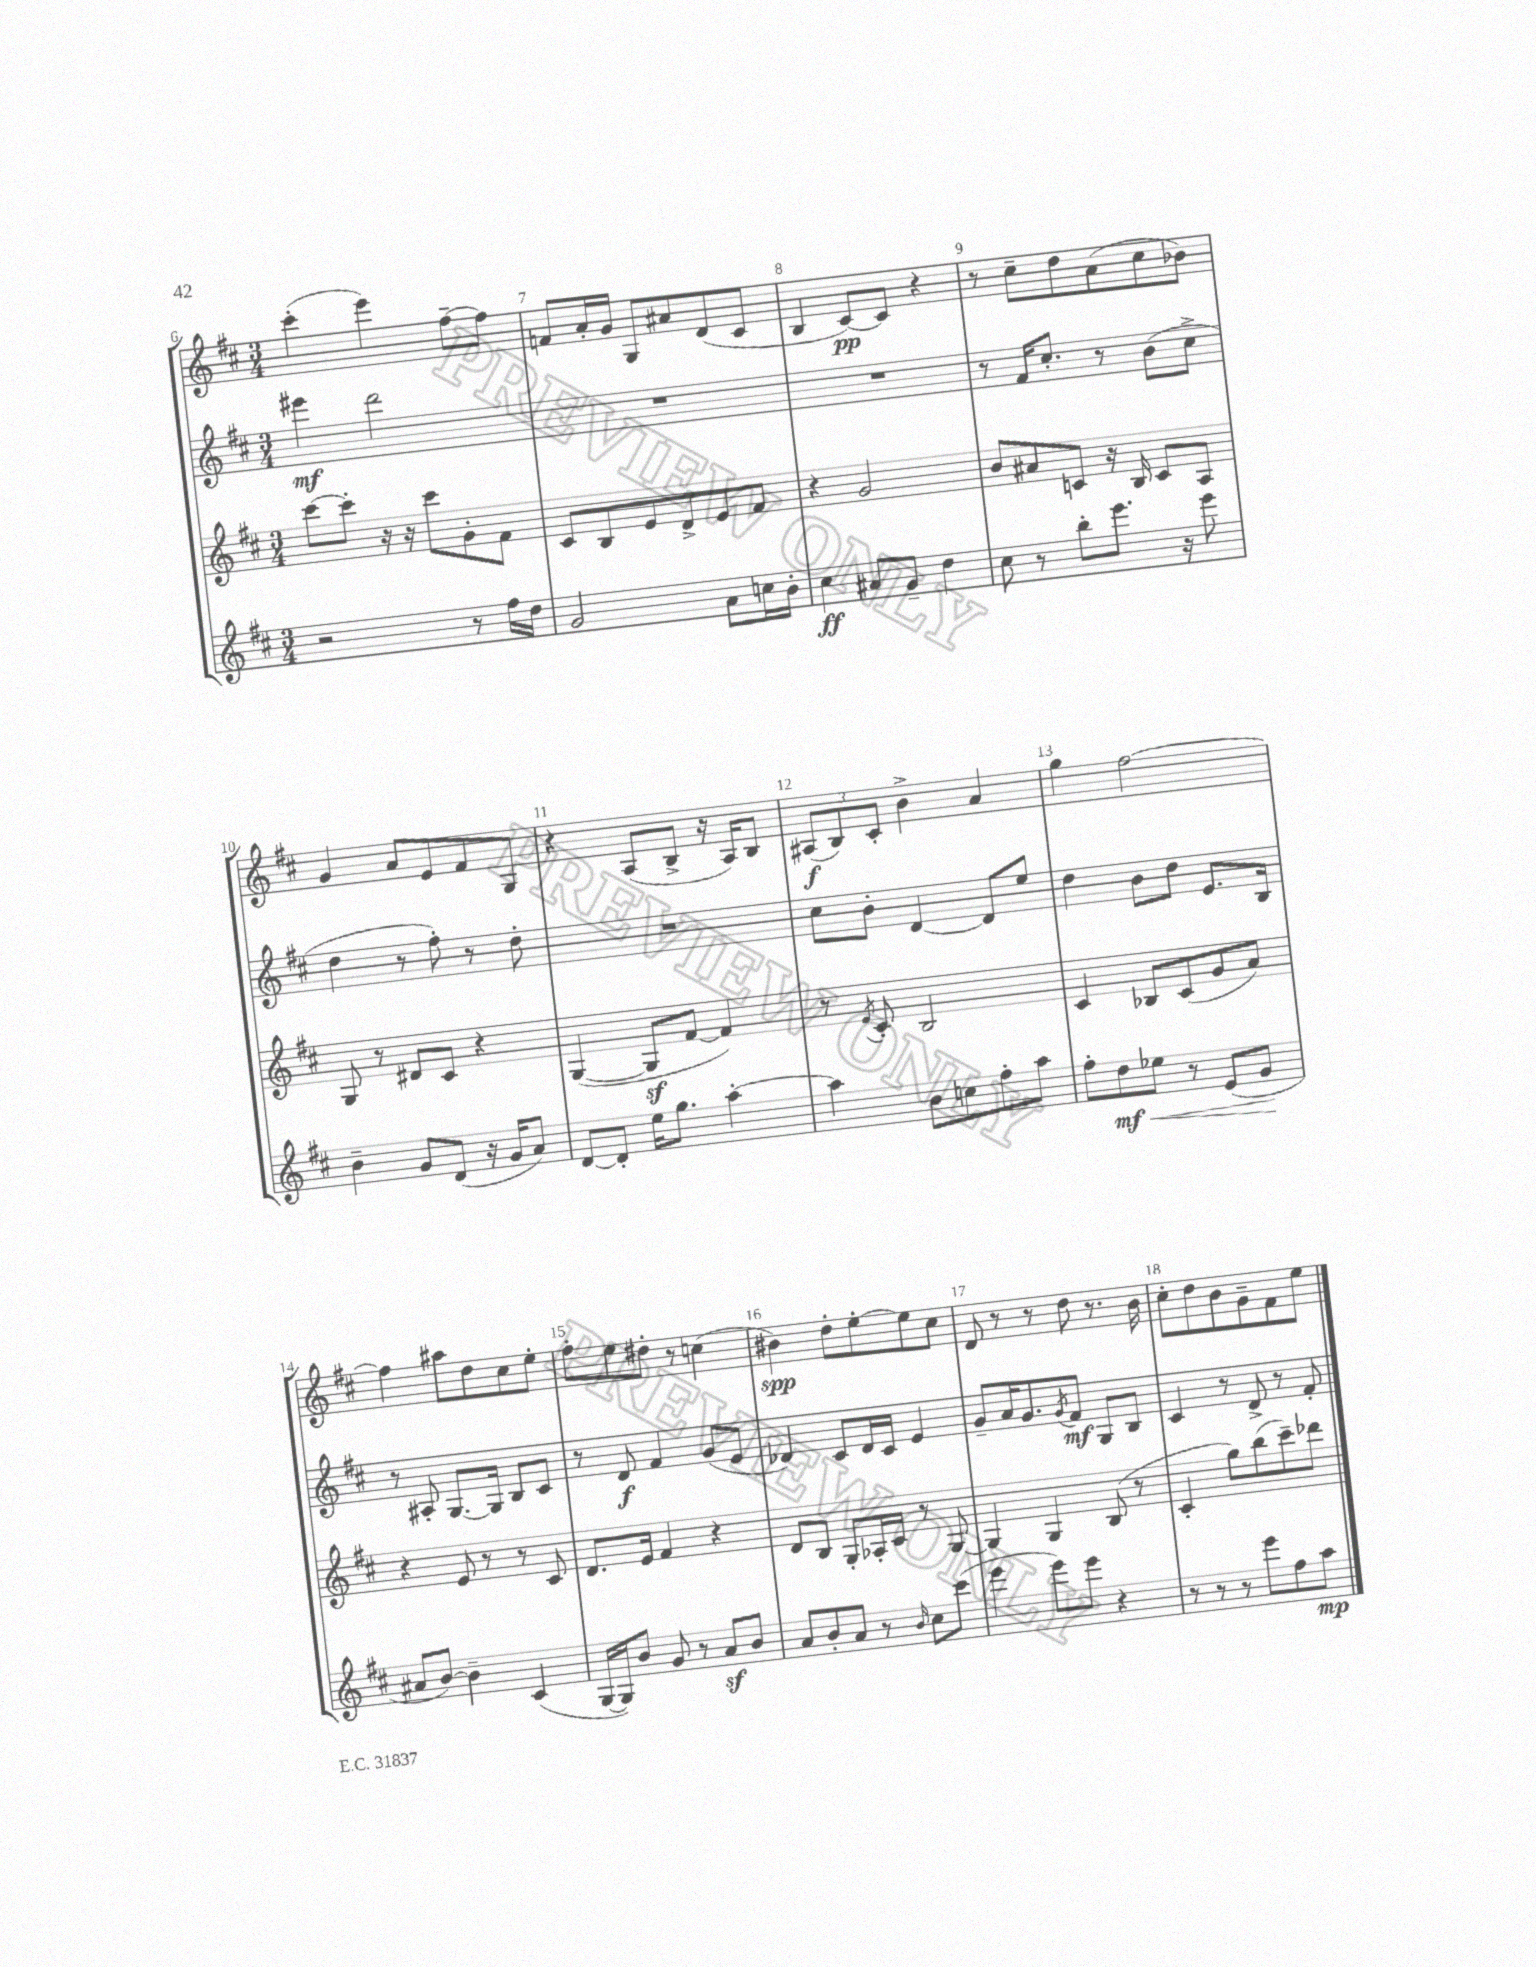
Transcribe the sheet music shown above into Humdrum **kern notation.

**kern	**kern	**kern	**kern
*staff4	*staff3	*staff2	*staff1
*clefG2	*clefG2	*clefG2	*clefG2
*k[f#c#]	*k[f#c#]	*k[f#c#]	*k[f#c#]
*M3/4	*M3/4	*M3/4	*M3/4
2r	[8ccc#	4eee#	(4ccc#'
.	8ccc#']	.	.
.	16r	2ddd	4eee)
.	16r	.	.
.	8ccc#	.	.
8r	8g'	.	[8ff#~
16ff#	8f#	.	8ff#]
16dd	.	.	.
=	=	=	=
2g	8c#	2.r	8f
.	8B	.	16a'
.	.	.	16g
.	8e	.	8G
.	8d^	.	8a#
8a	8e	.	(8d
16cc	8f#	.	8c#
16b'	.	.	.
=	=	=	=
4cc#	4r	2.r	4B
8a#	2g	.	[8c#)
8g~	.	.	8c#]
4dd	.	.	4r
=	=	=	=
8cc#	8b	8r	8r
8r	8a#	16f#	8cc#~
.	.	8.cc#'	.
8bb'	8c	.	8dd
8.eee	16r	8r	(8a
.	16B	.	.
.	8c	(8b	8cc#
16r	.	.	.
8eee	8A	8cc#^	8b-)
=	=	=	=
4b~	8G	4dd	4g
.	8r	.	.
8g	8d#	8r	8a
(8d	8c#	8ff#')	8e
16r	4r	8r	8f#
16g	.	.	.
8a)	.	8dd'	8G
=	=	=	=
[8d	([4G	2.r	4r
8d']	.	.	.
16ee	8G]	.	(8A
8.gg	.	.	.
.	[8f#	.	8B^
[4aa'	4f#])	.	16r
.	.	.	16A)
.	.	.	8B
=	=	=	=
4aa]	8r	8cc#	(12A#
.	.	.	12B)
.	8qe	.	.
.	8c#'	8b'	.
.	.	.	12c#'
8b	2B	[4d	4b^
8cc	.	.	.
8ff#'	.	8d]	4a
8aa	.	8ee	.
=	=	=	=
8ff#'	4c#	4dd	4gg
8dd	.	.	.
8ee-	8B-	8b	[2ff#
8r	(8c#	8dd	.
(8e	8g	8.e	.
8g	8a)	.	.
.	.	16B	.
=	=	=	=
8a#	4r	8r	4ff#]
[8b)	.	8A#'	.
4b~]	8e	[8.G	8aa#
.	8r	.	8dd
.	.	16G]	.
(4c#	8r	8B	8cc#
.	8c#	8c#	8ee'
=	=	=	=
[16G	8.d	8r	8ff#'
16G])	.	.	.
8b	.	8d	8ee
.	16e	.	.
8g	4f#	4f#	8dd#'
8r	.	.	8r
8a	4r	(8g	(4cc
8b	.	8e	.
=	=	=	=
8a	8d	4d-)	4b#)
8b'	8B	.	.
8a	8G'	8c#	8dd'
8r	16A-'	16d-	[8ee'
.	16c#	16c#	.
16qqb	.	.	.
8cc#	8r	4e	8ee]
(8ccc#	[8G	.	8cc#
=	=	=	=
4eee	4G]	8g~	8d
.	.	16a	8r
.	.	8.g	.
8eee)	4G	.	8r
.	.	8qg	.
8eee	.	8f#	8dd
4r	(8B	8G	8.r
.	8r	8B	.
.	.	.	16b
=	=	=	=
8r	4c#'	4c#	8cc#'
8r	.	.	8dd
8r	8gg)	8r	8b
8eee	(8bb	8d^	8g~
8ff#	8ccc#~)	8r	8f#
8aa	8ddd-	8f#'	8ee
==	==	==	==
*-	*-	*-	*-
